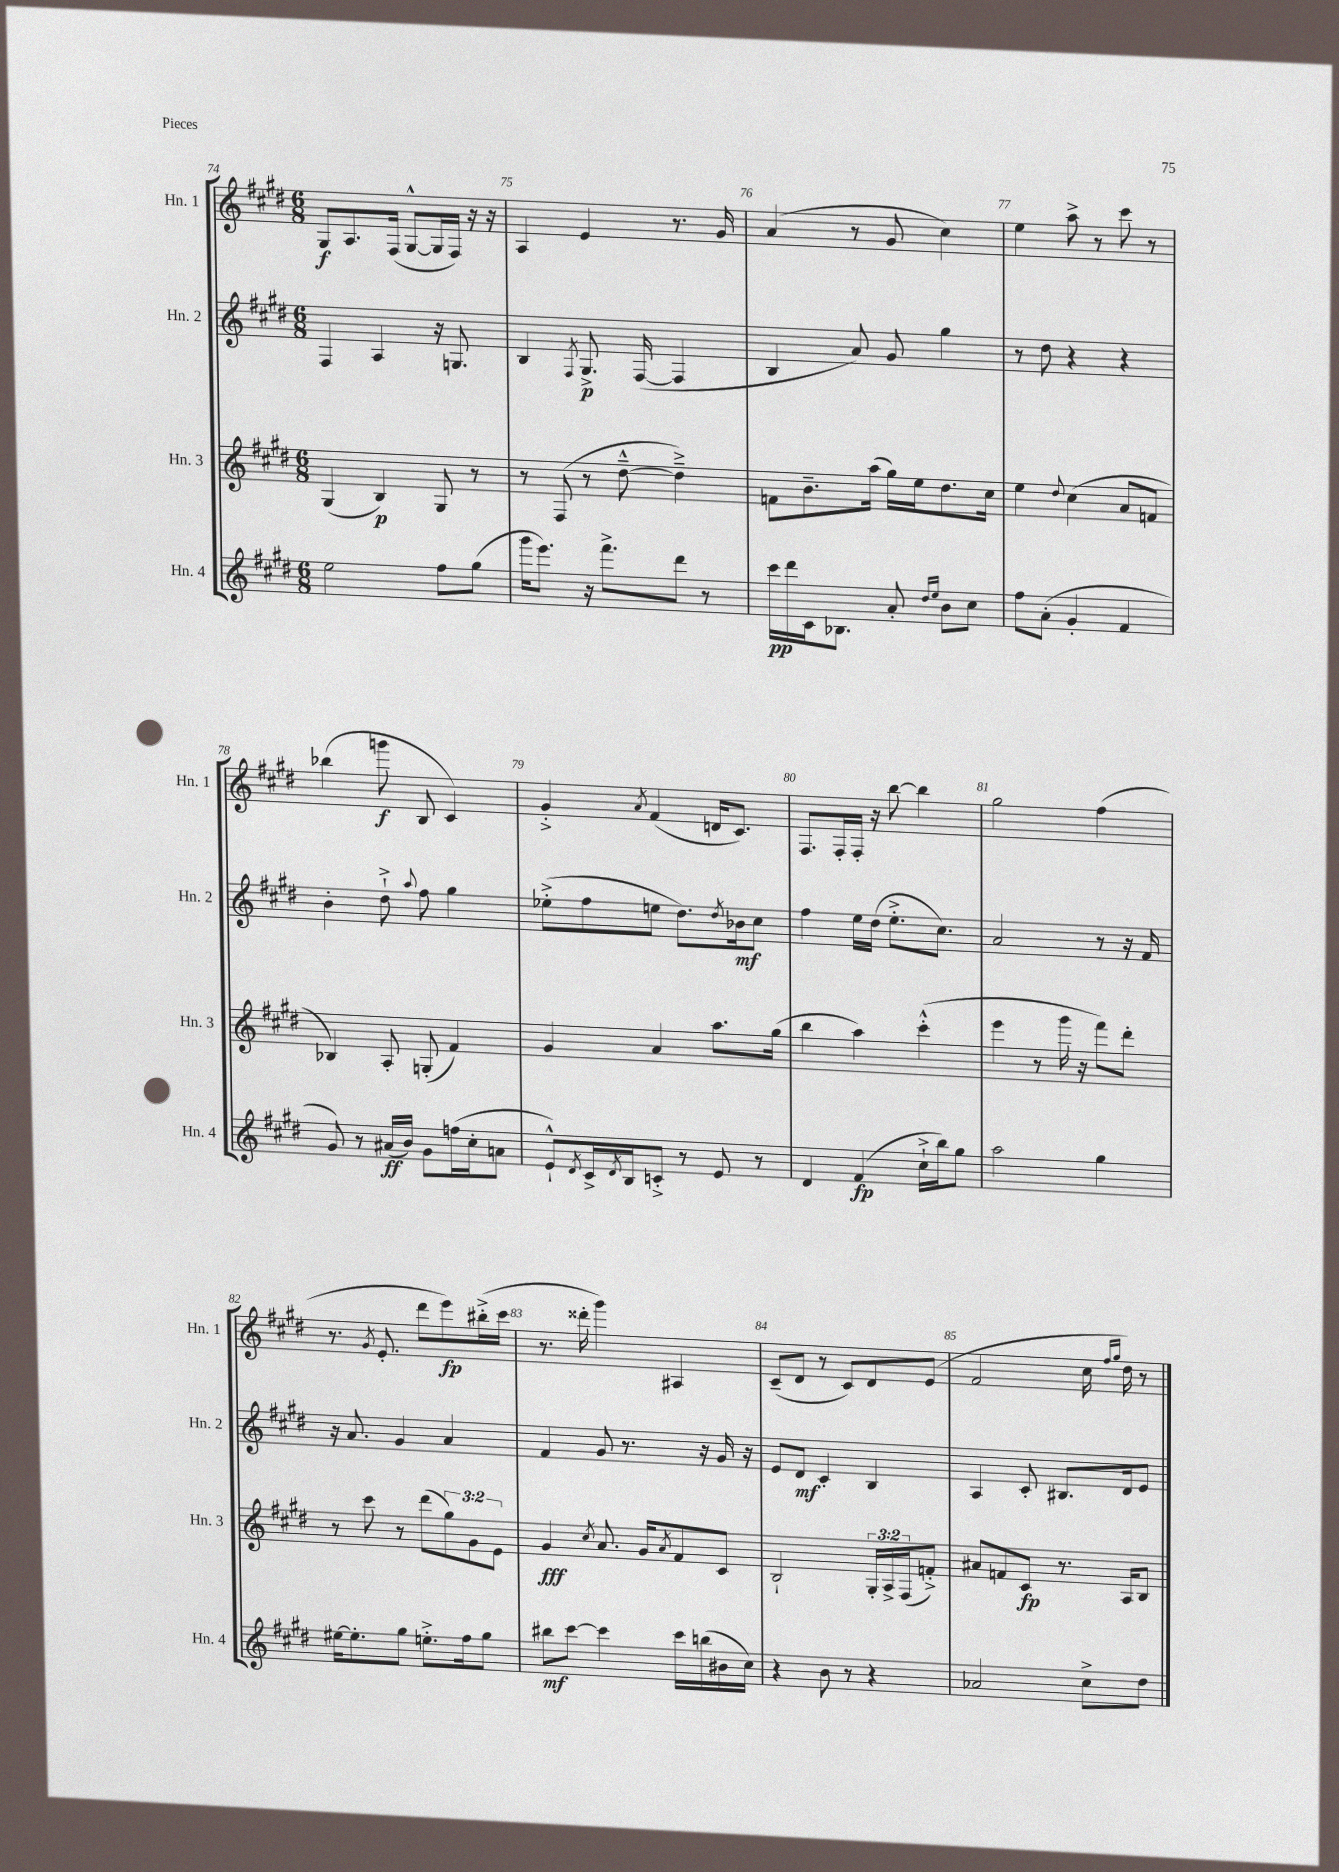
<<
\new StaffGroup <<
\new Staff = "s0" \with { instrumentName = "Hn. 1" shortInstrumentName = "Hn. 1" } {
    \clef treble \key e \major \numericTimeSignature \time 6/8
    gis8\f a8. fis16( gis8~-^ gis16 fis16) r16 r16 |
    a4 e'4 r8. gis'16 |
    a'4( r8 gis'8 cis''4) |
    e''4 a''8-> r8 cis'''8 r8 |
    bes''4( g'''8\f b8 cis'4) |
    gis'4-.-> \acciaccatura { a'8 } fis'4( d'16 cis'8.) |
    fis8. fis16-. fis16-. r16 b''8~ b''4 |
    gis''2 fis''4( |
    r8. \acciaccatura { gis'8 } e'8.-. dis'''8 e'''8\fp) bis''16-.->( cis'''16 |
    r8. disis'''16-. gis'''4) ais4 |
    cis'8--( dis'8 r8 cis'8) dis'8 e'8( |
    fis'2 cis''16 \grace { fis''16 gis''16 } dis''16) r8 \bar "|." |
}
\new Staff = "s1" \with { instrumentName = "Hn. 2" shortInstrumentName = "Hn. 2" } {
    \clef treble \key e \major \numericTimeSignature \time 6/8
    fis4 a4 r16 g8. |
    b4 \acciaccatura { fis8 } gis8.->\p fis16~( fis4 |
    b4 a'8) gis'8 gis''4 |
    r8 dis''8 r4 r4 |
    b'4-. dis''8-!-> \appoggiatura { a''8 } fis''8 gis''4 |
    ees''8-.->( fis''8 e''8 dis''8.) \acciaccatura { dis''8 } bes'16\mf cis''8 |
    fis''4 e''16 dis''16( e''8.-.-> cis''8.) |
    a'2 r8 r16 fis'16 |
    r16 a'8. gis'4 a'4 |
    fis'4 gis'8 r8. r16 gis'16 r16 |
    e'8 dis'8\mf cis'4-. b4 |
    a4 cis'8-. bis8. dis'16 e'8 \bar "|." |
}
\new Staff = "s2" \with { instrumentName = "Hn. 3" shortInstrumentName = "Hn. 3" } {
    \clef treble \key e \major \numericTimeSignature \time 6/8 \override Staff.TupletNumber.text = #tuplet-number::calc-fraction-text
    gis4( b4\p) gis8 r8 |
    r8 fis8( r8 dis''8~---^ dis''4--->) |
    f'8 b'8.-- a''16( gis''16) e''16 dis''8. cis''16 |
    e''4 \appoggiatura { dis''8 } cis''4( a'8 f'8 |
    bes4) a8-. g8-.( fis'4) |
    gis'4 a'4 a''8. gis''16( |
    b''4 a''4) cis'''4-.-^( |
    e'''4 r8 gis'''16 r16 fis'''8) dis'''8-. |
    r8 cis'''8 r8 dis'''8( \tuplet 3/2 { gis''8) gis'8 e'8 } |
    gis'4\fff \acciaccatura { cis''8 } a'8. gis'16 \acciaccatura { a'8 } fis'8 cis'8 |
    b2-! \tuplet 3/2 { gis16-. a16-> fis16( } f'8-.->) |
    ais'8 f'8 cis'8\fp r8. a16 b8 \bar "|." |
}
\new Staff = "s3" \with { instrumentName = "Hn. 4" shortInstrumentName = "Hn. 4" } {
    \clef treble \key e \major \numericTimeSignature \time 6/8
    e''2 fis''8 gis''8( |
    gis'''16 e'''8.) r16 fis'''8.-> dis'''8 r8 |
    cis'''16\pp dis'''16 cis'16 bes8. a'8-. \grace { dis''16 e''16 } b'8 cis''8 |
    fis''8 a'8-.( gis'4-. fis'4 |
    gis'8) r8 ais'16\ff( b'16) gis'8 f''16( cis''16-. a'8 |
    e'8-!-^) \acciaccatura { dis'8 } cis'16-> \acciaccatura { dis'8 } b16 c'8-.-> r8 e'8 r8 |
    dis'4 fis'4\fp( cis''16-!-> b''16) gis''8 |
    a''2 gis''4 |
    eis''16~ eis''8.-. gis''8 e''8.-.-> fis''16 gis''8 |
    bis''8\mf cis'''8~ cis'''4 cis'''16 b''16( bis'16 cis''16) |
    r4 b'8 r8 r4 |
    aes'2 cis''8-> dis''8 \bar "|." |
}
>>
>>
\layout { \context { \Score currentBarNumber = #74 \override BarNumber.break-visibility = ##(#f #t #t) barNumberVisibility = #all-bar-numbers-visible } }
